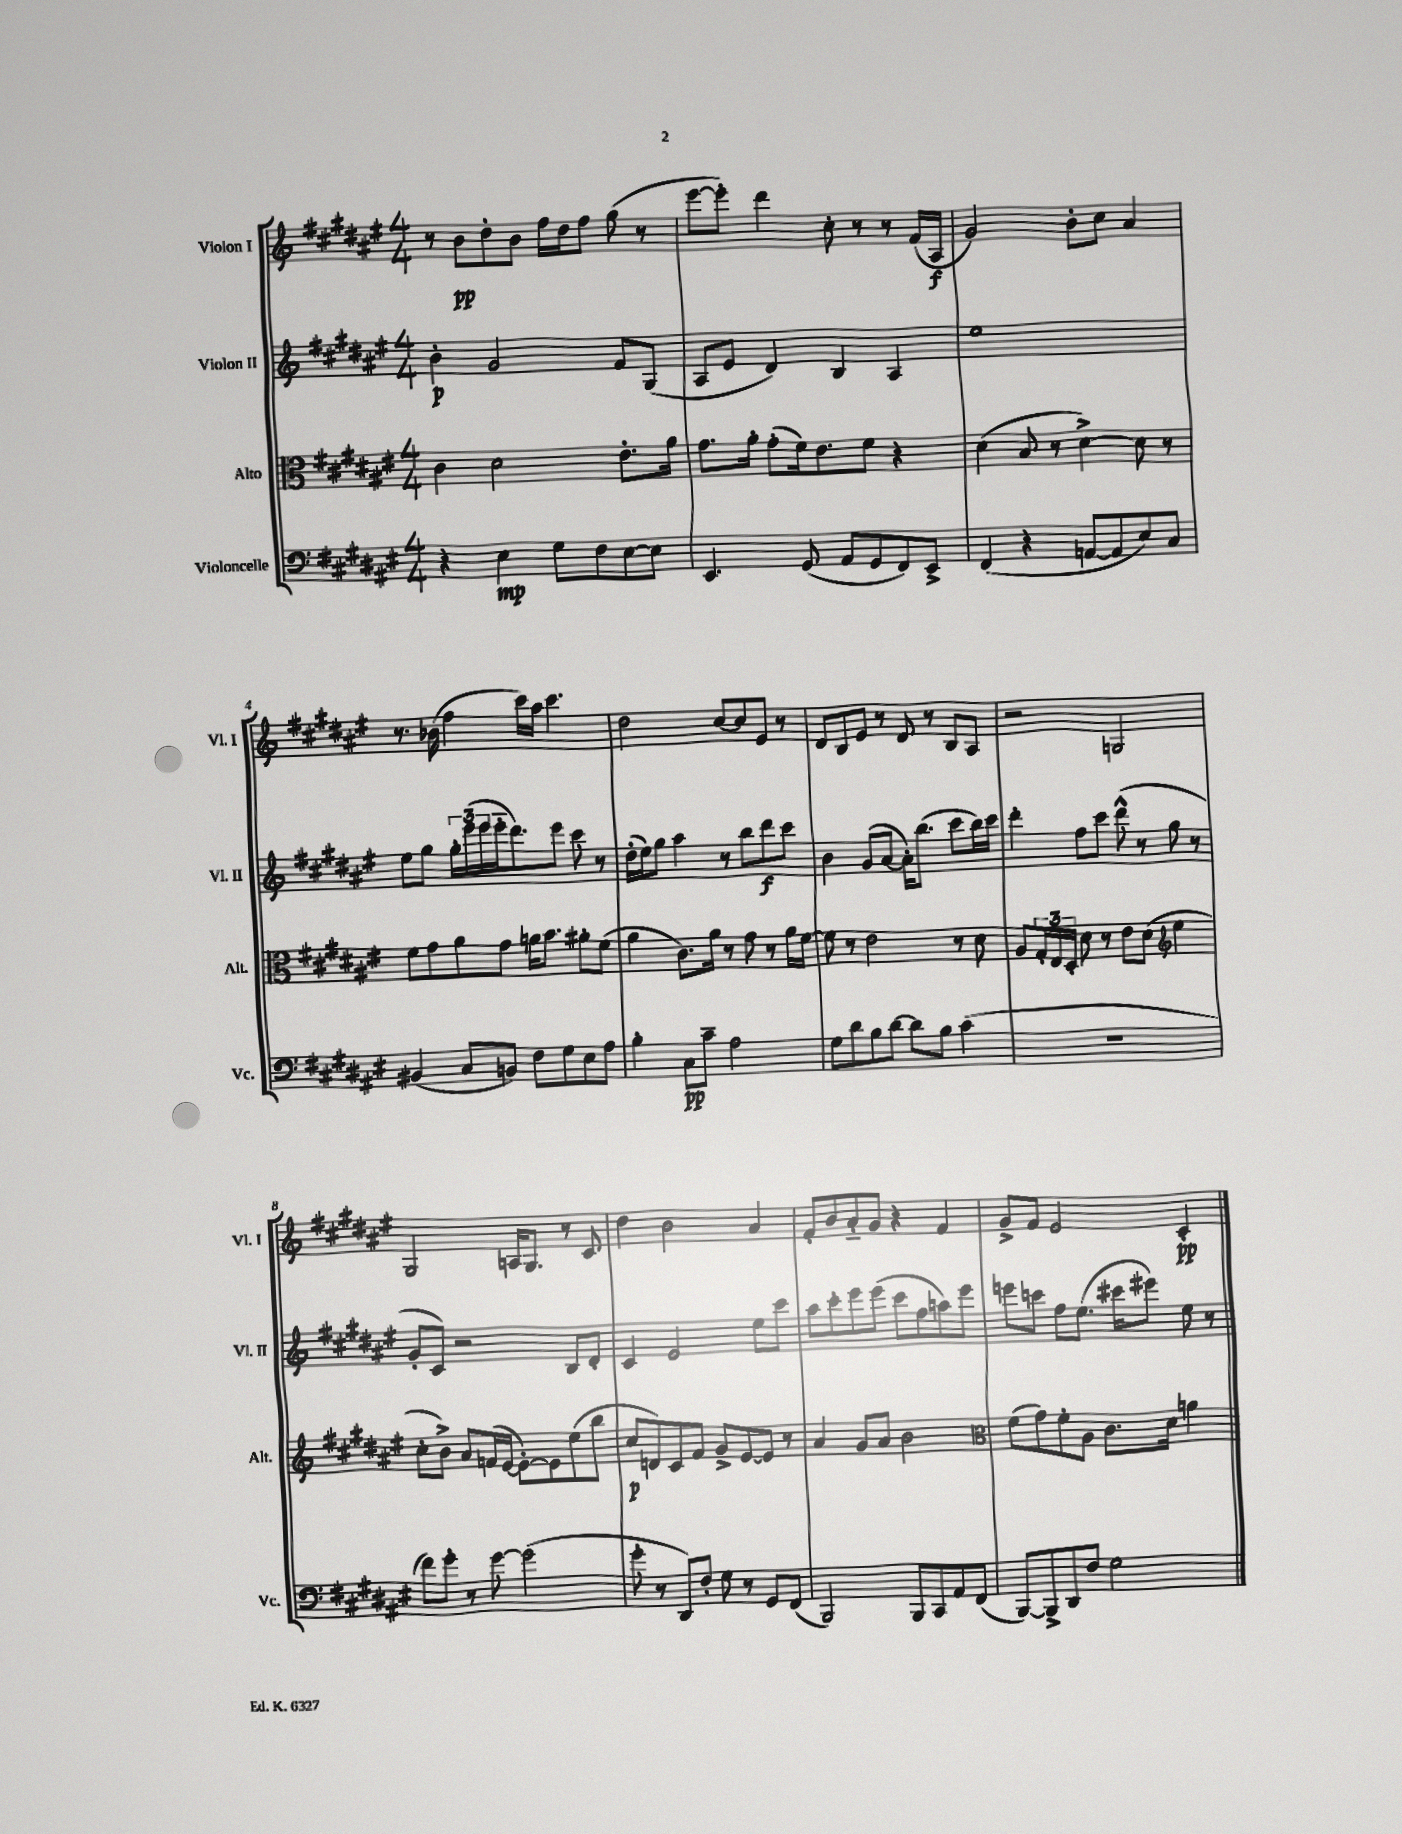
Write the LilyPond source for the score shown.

<<
\new StaffGroup <<
\new Staff = "s0" \with { instrumentName = "Violon I" shortInstrumentName = "Vl. I" } {
    \clef treble \key fis \major \numericTimeSignature \time 4/4
    r8 b'8\pp dis''8-. b'8 fis''16 dis''16 fis''8 gis''8( r8 |
    eis'''8~ eis'''8-.) dis'''4 cis''8-. r8 r8 fis'16( ais16\f |
    gis'2) b'8-. cis''8 ais'4 |
    r8. bes'16( fis''4 cis'''16) ais''16 cis'''4. |
    dis''2 cis''8~ cis''8 eis'8 r8 |
    dis'8 b8 eis'8 r8 dis'8 r8 b8 ais8 |
    r2 g2 |
    gis2 a16 gis8. r8 cis'8 |
    dis''4 b'2 ais'4 |
    fis'8-. b'8 ais'8-_ gis'8 r4 fis'4 |
    gis'8-> fis'8 eis'2 cis'4-.\pp \bar "|." |
}
\new Staff = "s1" \with { instrumentName = "Violon II" shortInstrumentName = "Vl. II" } {
    \clef treble \key fis \major \numericTimeSignature \time 4/4
    b'4-.\p gis'2 fis'8 gis8( |
    ais8 eis'8 dis'4) b4 ais4 |
    eis''1 |
    eis''8 gis''8 \tuplet 3/2 { gis''16-. eis'''16( eis'''16 } eis'''16-_ dis'''8.) eis'''8 cis'''8 r8 |
    dis''16-.( eis''16) gis''8 ais''4 r8 b''8 dis'''8\f cis'''8 |
    b'4 gis'8( ais'8~ ais'16-.) b''8.( cis'''8 b''16) cis'''16 |
    dis'''4-. fis''8 cis'''8 dis'''8-^( r8 gis''8 r8 |
    gis'8-. cis'8) r2 b8 dis'8-. |
    cis'4 eis'2 eis''8 cis'''8 |
    ais''8 cis'''8-. eis'''8 eis'''8( cis'''8 fis''8 a''8) eis'''8 |
    e'''8 c'''8 fis''8 eis''8.( cis'''16 eis'''8) eis''8 r8 \bar "|." |
}
\new Staff = "s2" \with { instrumentName = "Alto" shortInstrumentName = "Alt." } {
    \clef alto \key fis \major \numericTimeSignature \time 4/4
    cis'4 dis'2 eis'8.-. ais'16 |
    gis'8. ais'16-. gis'8-.( fis'16) eis'8. fis'8 r4 |
    dis'4( b8 r8 dis'4~->) dis'8 r8 |
    fis'8 gis'8 ais'8 gis'8 a'16 b'8. ais'8-. fis'8( |
    ais'4 cis'8.) ais'16 r8 gis'8 r8 ais'16 fis'16~ |
    fis'8 r8 eis'2 r8 dis'8 |
    ais8 \tuplet 3/2 { gis16-. eis16 dis16-. } dis'8 r8 eis'8 dis'8( \clef treble eis''4 |
    cis''8-. b'8->) ais'8 f'16( eis'16~ eis'8~-.) eis'8 eis''8( b''8 |
    cis''8\p d'8) cis'8 fis'8 gis'8-> eis'8~ eis'8 r8 |
    ais'4 gis'8 ais'8 b'2 |
    \clef alto fis'8( gis'8) fis'8-. ais8 cis'8. dis'16 a'4 \bar "|." |
}
\new Staff = "s3" \with { instrumentName = "Violoncelle" shortInstrumentName = "Vc." } {
    \clef bass \key fis \major \numericTimeSignature \time 4/4
    r4 eis4\mp gis8 fis8 eis8~ eis8 |
    eis,4. gis,8( ais,8 gis,8 fis,8) eis,8-> |
    fis,4( r4 a,8~ a,8 eis8) cis8 |
    bis,4( cis8 b,8) fis8 gis8 eis8 ais8 |
    b4-. cis8\pp cis'8-- ais2 |
    gis8 dis'8 b8 dis'8~ dis'8 b8 cis'4( |
    R1 |
    fis'8) gis'8-. r8 gis'8~ gis'2( |
    gis'8-. r8 dis,8) fis8-. gis8 r8 gis,8 fis,8( |
    b,,2) b,,8 cis,8 ais,8 fis,8( |
    b,,8~) b,,8-> dis,8 fis8 gis2 \bar "|." |
}
>>
>>
